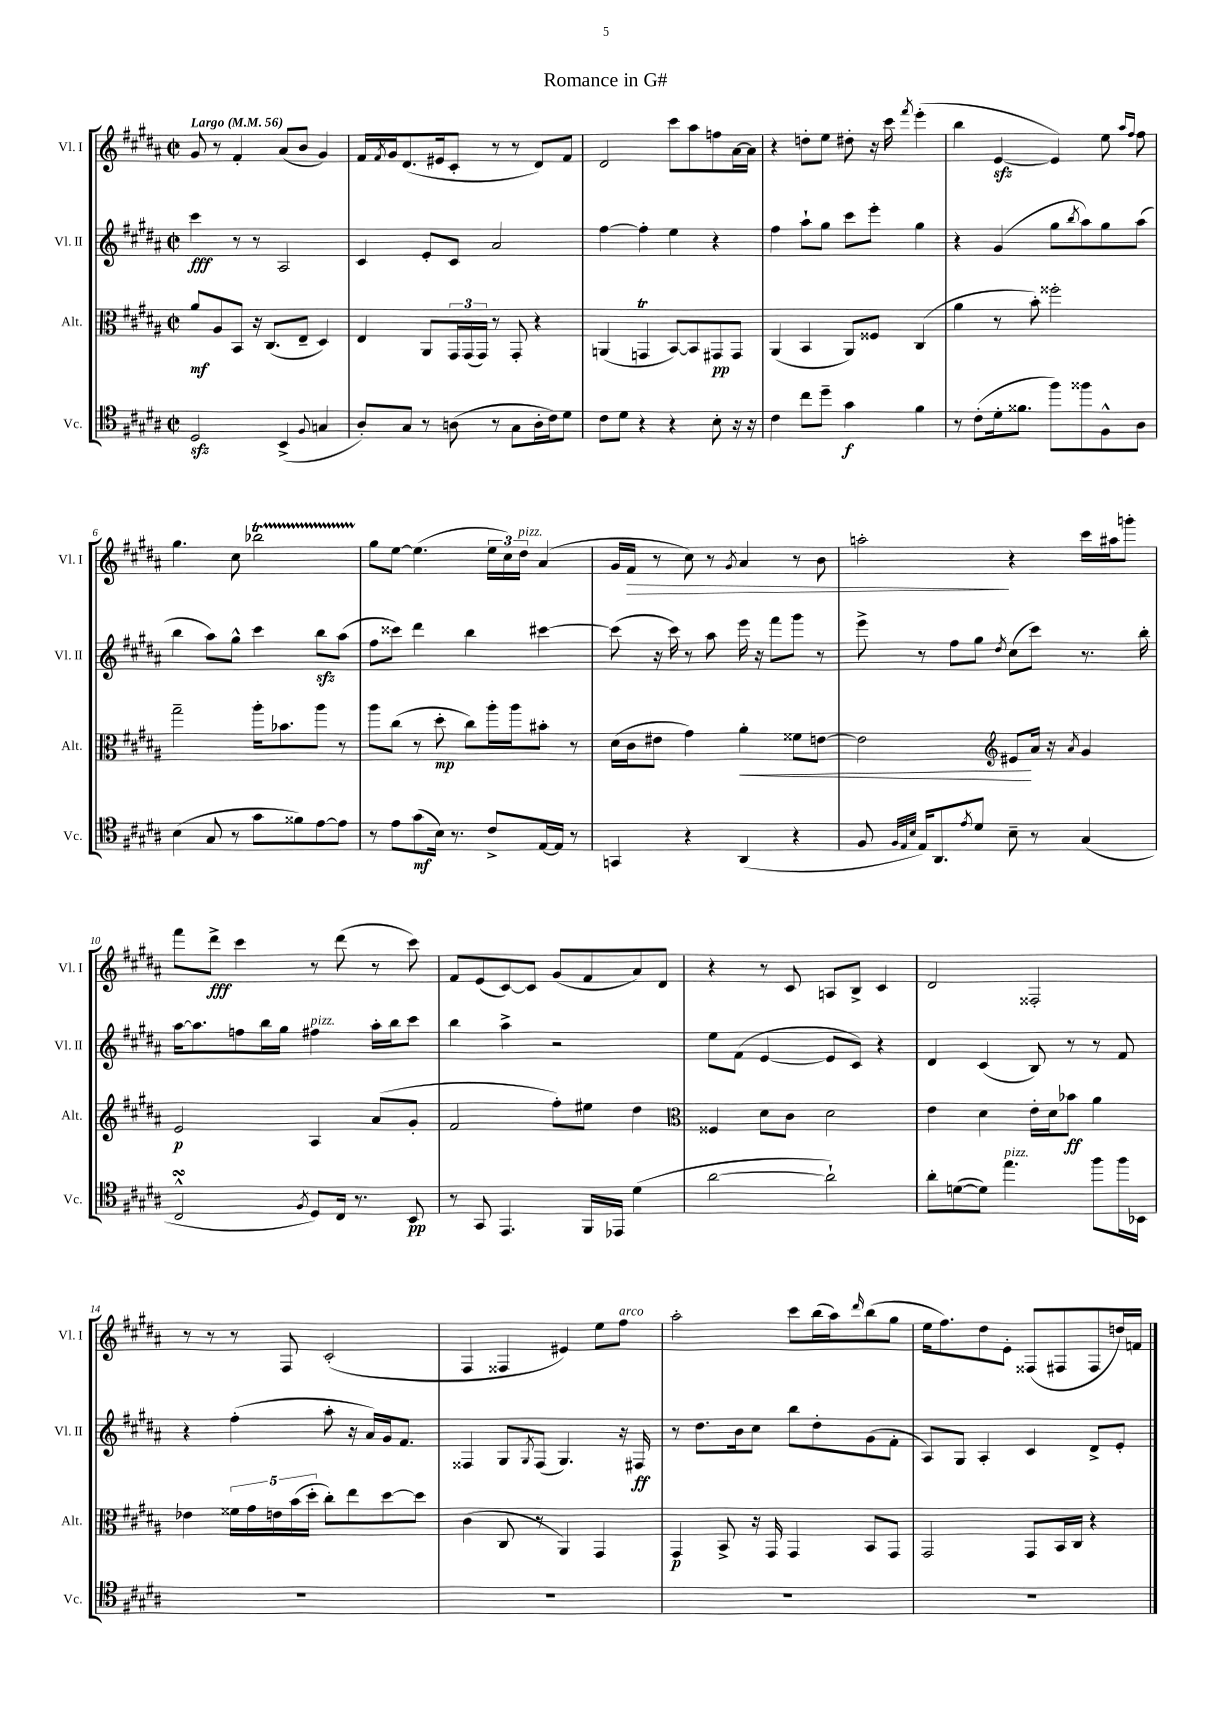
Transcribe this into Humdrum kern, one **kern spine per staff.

**kern	**kern	**kern	**kern
*staff4	*staff3	*staff2	*staff1
*clefC4	*clefC3	*clefG2	*clefG2
*k[f#c#g#d#a#]	*k[f#c#g#d#a#]	*k[f#c#g#d#a#]	*k[f#c#g#d#a#]
*M2/2	*M2/2	*M2/2	*M2/2
*met(c|)	*met(c|)	*met(c|)	*met(c|)
*MM56	*MM56	*MM56	*MM56
2D#	8a#	4ccc#	8g#
.	8A#	.	8r
.	8BB	8r	4f#'
.	16r	8r	.
.	(8.C#	.	.
(4BB^	.	2A#	(8a#
.	8E~	.	8b
8qqF#	.	.	.
4G	4D#)	.	4g#)
=	=	=	=
8A#')	4E	4c#	16f#
.	.	.	8qf#
.	.	.	16g#
8G#	.	.	(8.d#
8r	8AA#	8e'	.
.	.	.	16e#
(8A	24GG#	8c#	8c#'
.	(24GG#	.	.
.	24GG#)	.	.
8r	8r	2a#	8r
8G#	8GG#'	.	8r
16A'	4r	.	8d#)
16c#)	.	.	.
8d#	.	.	8f#
=	=	=	=
8c#	(4AA	[4ff#	2d#
8d#	.	.	.
4r	4GG	4ff#']	.
4r	[8BB)	4ee	8ccc#
.	8BB]	.	8aa#
8B'	8GG#	4r	8ff
16r	8GG#	.	[16a#
16r	.	.	16a#]
=	=	=	=
4c#	(4AA#	4ff#	4r
8cc#	4BB	8aa#`	8dd'
8dd#~	.	8gg#	8ee
4g#	8AA#)	8ccc#	8dd#'
.	8F##	8eee'	16r
.	.	.	16ccc#
.	.	.	8qfff#
4f#	(4C#	4gg#	(4eee'
=	=	=	=
8r	4a#	4r	4bb
(8c#'	.	.	.
16d#'	8r	(4g#	[4e
8.f##	.	.	.
.	8b')	.	.
8ff#)	2ff##'	8gg#	4e])
.	.	8qbb	.
8ff##	.	8aa#)	.
8F#^^	.	8gg#	8ee
.	.	.	16qqaa#
.	.	.	16qqff#
8A#	.	(8aa#	8ff#
=	=	=	=
(4B	2gg#~	4bb	4.gg#
8G#	.	8aa#)	.
8r	.	8gg#^^	8cc#
8g#	16aa#'	4ccc#	2bb-
.	8.b-	.	.
8f##)	.	.	.
[8e	8aa#	8bb	.
8e]	8r	(8aa#	.
=	=	=	=
8r	8aa#	8ff#	8gg#
8e	(8cc#	8ccc##)	[8ee
(8g#	8r	4ddd#	(4.ee]
16B)	8dd#'	.	.
8.r	.	.	.
.	8cc#)	4bb	.
8c#^	16aa#'	.	24ee
.	.	.	24cc#)
.	16aa#	.	.
.	.	.	24dd#
[16E	8b#'	[4ccc#	(4a#
16E]	.	.	.
8r	8r	.	.
=	=	=	=
4GG	(16d#	(8ccc#]	16g#
.	16c#	.	16f#
.	8e#	16r	8r
.	.	16ccc#)	.
4r	4g#)	8r	8cc#)
.	.	8aa#	8r
.	.	.	8qg#
(4AA#	4a#'	16eee	4a#
.	.	16r	.
.	.	8fff#	.
4r	8f##	8ggg#	8r
.	[8e	8r	8b
=	=	=	=
8F#	2e]	8eee^	2aa'
32qqF#	.	.	.
32qqE	.	.	.
32qqB	.	.	.
16E)	.	8r	.
8.AA#	.	.	.
.	.	8ff#	.
8qe	.	.	.
8d#	.	8gg#	.
*	*clefG2	*	*
.	.	8qdd#	.
8B~	8e#	(8cc#	4r
8r	16a#	8ccc#)	.
.	16r	.	.
.	8qa#	.	.
(4G#	4g#	8.r	16ccc#
.	.	.	16aa#
.	.	.	8ggg'
.	.	16bb'	.
=	=	=	=
2C#^^	2e	[16aa#	8fff#
.	.	8.aa#]	.
.	.	.	8ddd#^
.	.	8ff	4ccc#
.	.	16bb	.
.	.	16gg#	.
8qF#	.	.	.
8D#)	4A#	4ff#	8r
16C#	.	.	(8ddd#
8.r	.	.	.
.	(8a#	16aa#'	8r
.	.	16bb	.
8BB	8g#'	8ccc#	8ccc#)
=	=	=	=
8r	2f#	4bb	8f#
8GG#	.	.	(8e
4.EE	.	4aa#^	[8c#)
.	.	.	8c#]
.	8ff#')	2r	(8g#
16FF#	8ee#	.	8f#
16EE-	.	.	.
(4d#	4dd#	.	8a#)
.	.	.	8d#
=	=	=	=
*	*clefC3	*	*
[2a#	4F##	8ee	4r
.	.	(8f#	.
.	8d#	[4e	8r
.	8c#	.	8c#
2a#`])	2d#	8e]	8A
.	.	8c#)	8B^
.	.	4r	4c#
=	=	=	=
8a#'	4e	4d#	2d#
([8d	.	.	.
8d])	4d#	(4c#	.
4.ee	.	.	.
.	16e'	8B)	2F##'
.	16d#	.	.
.	8b-	8r	.
8ff#	4a#	8r	.
16ff#	.	8f#	.
16BB-	.	.	.
=	=	=	=
1r	4e-	4r	8r
.	.	.	8r
.	20f##	(4ff#'	8r
.	20g#	.	.
.	20e	.	.
.	.	.	8F#
.	(20b	.	.
.	20dd#'	.	.
.	8cc#')	8aa#'	(2c#'
.	8ee	16r	.
.	.	16a#)	.
.	[8dd#	16g#	.
.	.	8.f#	.
.	8dd#]	.	.
=	=	=	=
1r	(4c#	4F##	4F#
.	8C#	8G#	4F##
.	.	8qG#	.
.	8r	(8F##	.
.	4AA#)	4.G#)	4e#)
.	4GG#	.	8ee
.	.	16r	8ff#
.	.	16F#	.
=	=	=	=
1r	4GG#	8r	2aa#'
.	.	8.dd#	.
.	8BB^	.	.
.	.	16b	.
.	16r	8cc#	.
.	16GG#	.	.
.	4GG#	8bb	8ccc#
.	.	8dd#'	(16bb
.	.	.	16aa#)
.	.	.	16qqddd#
.	8BB	(8g#	(8bb
.	8GG#	8f#'	8gg#
=	=	=	=
1r	2GG#	8A#)	16ee
.	.	.	8.ff#)
.	.	8G#	.
.	.	4A#'	8dd#
.	.	.	8e'
.	8GG#	4c#	(8F##
.	16BB	.	8F#
.	16C#	.	.
.	4r	8d#^	8F#
.	.	8e'	16dd)
.	.	.	16f
==	==	==	==
*-	*-	*-	*-
